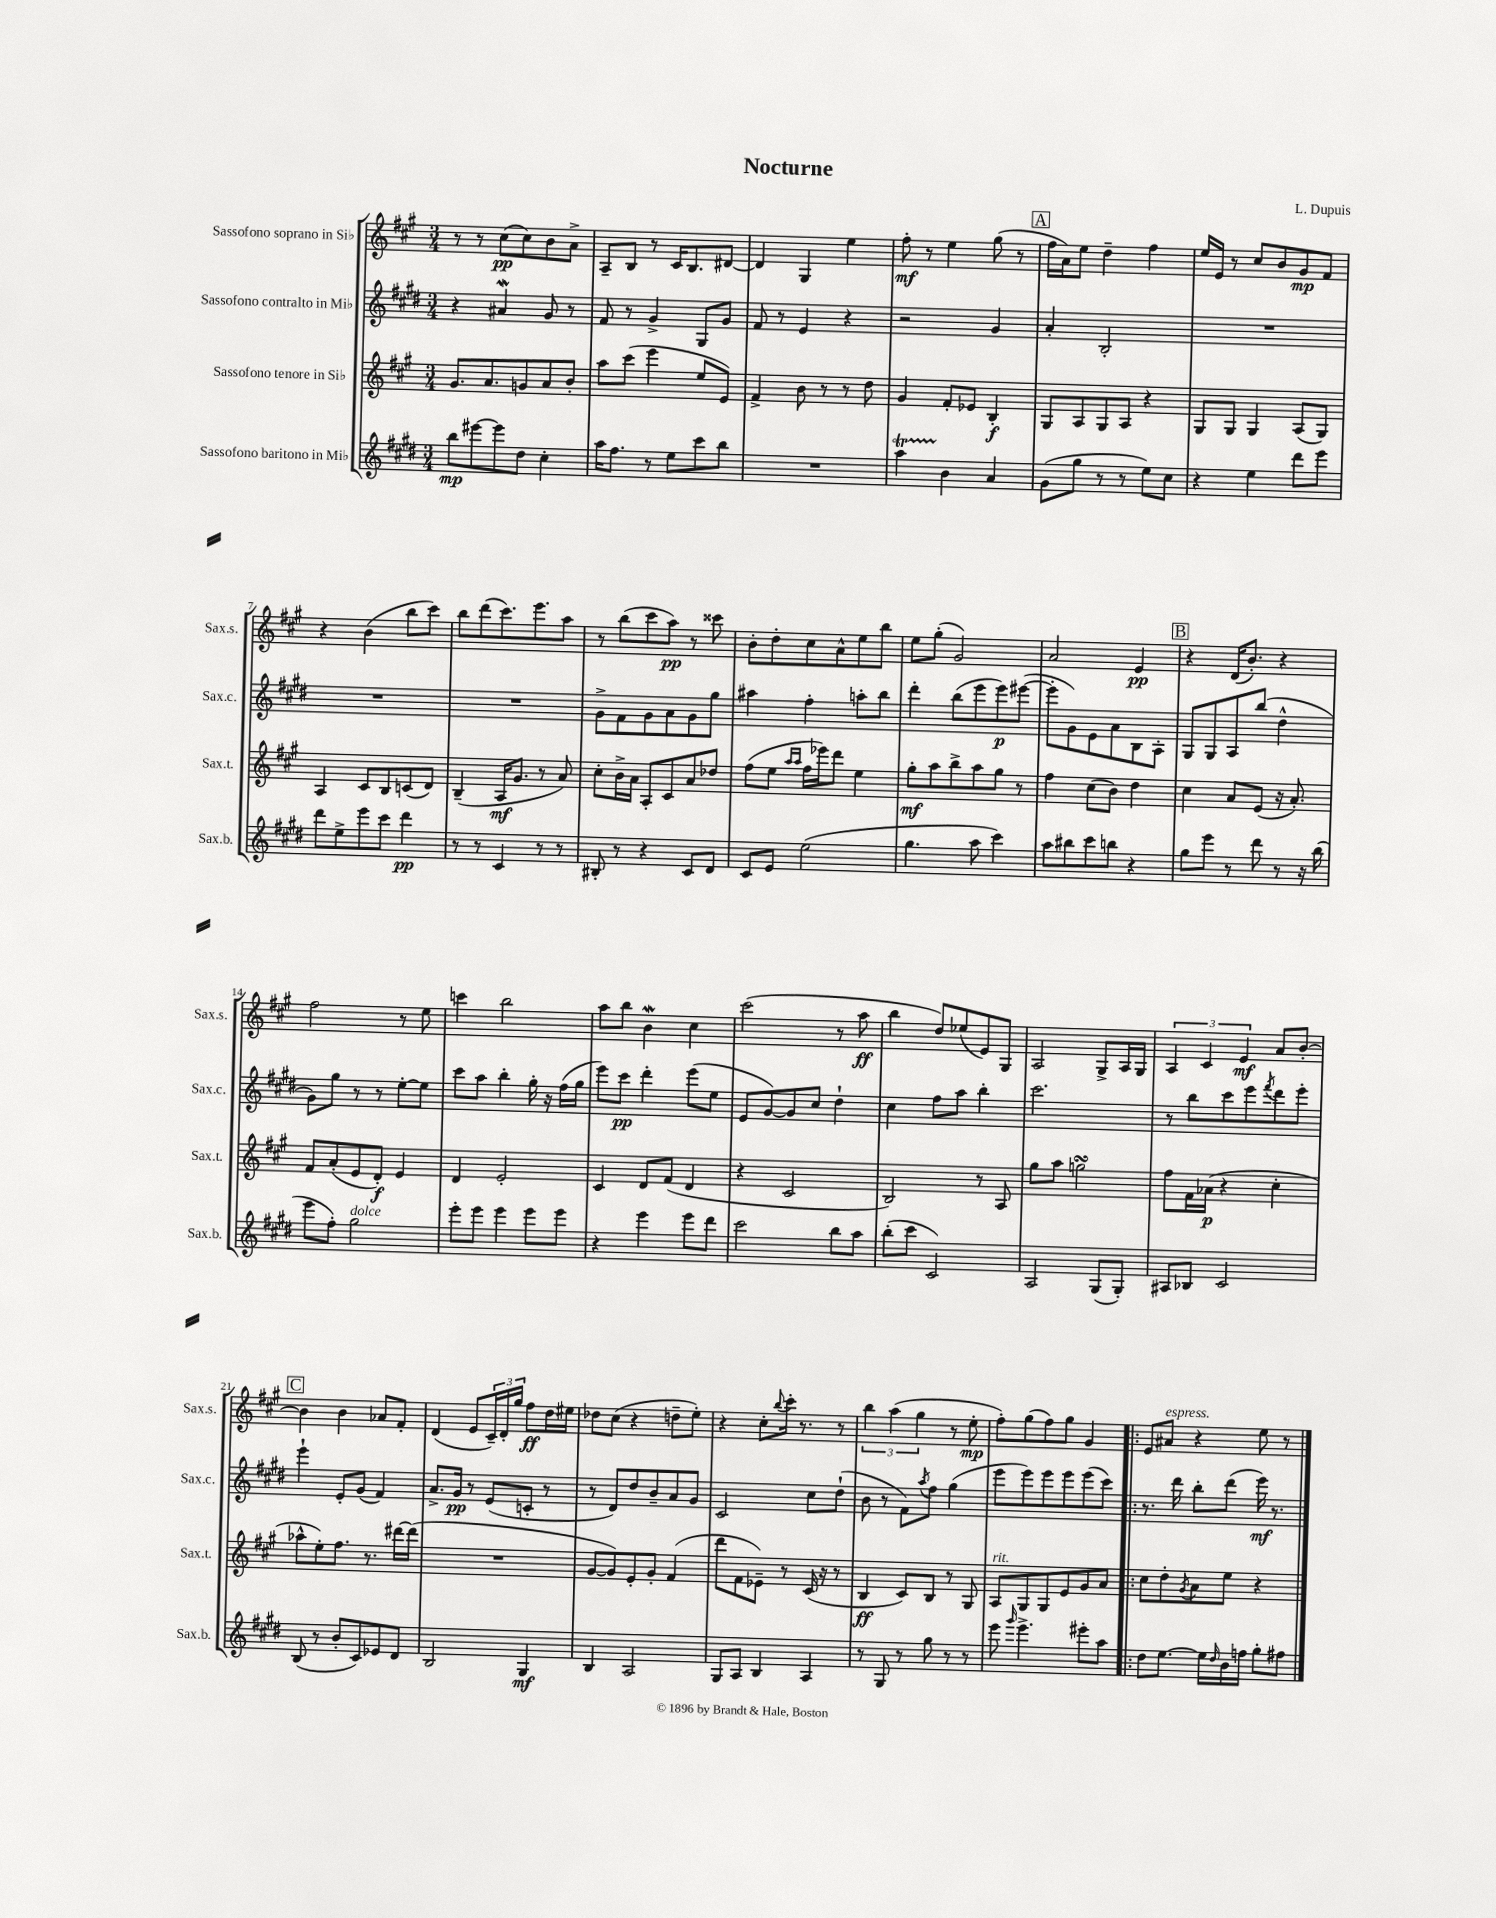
\header { title = "Nocturne" composer = "L. Dupuis" }
<<
\new StaffGroup <<
\new Staff = "s0" \with { instrumentName = "Sassofono soprano in Sib" shortInstrumentName = "Sax.s." } {
    \clef treble \key a \major \numericTimeSignature \time 3/4
    r8 r8 cis''8\pp( cis''8) b'8 a'8-> |
    a8-- b8 r8 cis'16 b8. dis'8~ |
    dis'4 gis4 e''4 |
    fis''8-.\mf r8 e''4 gis''8( r8 |
    \mark \markup { \box "A" } fis''16 a'16) e''8 d''4-- fis''4 |
    e''16 e'16 r8 cis''8 b'8 gis'8\mp fis'8 |
    r4 b'4( b''8 cis'''8) |
    b''8 d'''8( cis'''8.) e'''8. a''8 |
    r8 b''8( cis'''8 a''8\pp) r8 cisis'''8 |
    b'8-. d''8-. cis''8 a'8-^ e''8 b''8 |
    e''8 gis''8-.( gis'2) |
    a'2 e'4\pp |
    \mark \markup { \box "B" } r4 d'16( b'8.-.) r4 |
    fis''2 r8 e''8 |
    c'''4 b''2 |
    a''8 b''8 b'4\mordent cis''4 |
    cis'''2( r8 a''8\ff |
    b''4 d''8) ees''8( e'8) gis8 |
    a2 gis8-> a16 gis16 |
    \tuplet 3/2 { a4 cis'4 e'4\mf } a'8 b'8~-. |
    \mark \markup { \box "C" } b'4 b'4 aes'8 fis'8-. |
    d'4( e'8 \tuplet 3/2 { cis'16--) d'16-. gis''16 } fis''8\ff d''16 eis''16 |
    des''8 cis''8( r4 d''8-- e''8-.) |
    r4 cis''8-. \appoggiatura { b''8 } cis'''16-. r8. r8 |
    \tuplet 3/2 { b''4 a''4( gis''4 } r8 e''8-.\mp |
    fis''8-.) gis''8( fis''8) gis''8 gis'4 |
    \bar ".|:" e'8 ais'8^\markup { \italic "espress." } r4 e''8 r8 \bar "|." |
}
\new Staff = "s1" \with { instrumentName = "Sassofono contralto in Mib" shortInstrumentName = "Sax.c." } {
    \clef treble \key e \major \numericTimeSignature \time 3/4
    r4 ais'4\mordent gis'8 r8 |
    fis'8 r8 gis'4-> gis8 gis'8 |
    fis'8 r8 e'4 r4 |
    r2 gis'4 |
    \mark \markup { \box "A" } a'4-. b2-. |
    R2. |
    R2. |
    R2. |
    gis'8-> fis'8 gis'8 a'8 gis'8 gis''8 |
    ais''4 fis''4-. a''8-. b''8 |
    dis'''4-. b''8( e'''8 e'''8\p) eis'''8~( |
    eis'''8-. gis'8) e'8 a'8 b8 a8-. |
    \mark \markup { \box "B" } gis8 gis8 a8 b''8( dis''4-^ |
    gis'8) gis''8 r8 r8 e''8~-. e''8 |
    cis'''8 a''8 b''4-. gis''16-. r16 fis''16( gis''16 |
    e'''8) cis'''8\pp dis'''4-. e'''8( e''8 |
    e'8 gis'8~) gis'8 cis''8 dis''4-! |
    cis''4 fis''8 a''8 b''4-. |
    cis'''2. |
    r8 b''8 cis'''8 e'''8 \acciaccatura { fis'''8 } dis'''8 e'''8-. |
    \mark \markup { \box "C" } e'''4-! e'8-. gis'8( fis'4) |
    a'8.-> gis'16\pp r8 e'8( c'8-. r8 |
    r8 dis'8) dis''8 b'8-- a'8 gis'8 |
    cis'2 cis''8 dis''8-!( |
    b'8 r8 fis'8) \acciaccatura { a''8 } fis''8 gis''4( |
    e'''8 e'''8) e'''8 e'''8 e'''8( cis'''8) |
    \bar ".|:" r8. dis'''16 b''8-. dis'''8( e'''16\mf) r8. \bar "|." |
}
\new Staff = "s2" \with { instrumentName = "Sassofono tenore in Sib" shortInstrumentName = "Sax.t." } {
    \clef treble \key a \major \numericTimeSignature \time 3/4
    gis'8. a'8. g'8 a'8 b'8-. |
    a''8 cis'''8( e'''4 e''8 e'8) |
    fis'4-> b'8 r8 r8 d''8 |
    gis'4 fis'8-. ees'8 b4-.\f |
    \mark \markup { \box "A" } gis8 a8 gis8 a8 r4 |
    gis8 gis8 gis4 a8( gis8) |
    a4 cis'8 b8 c'8( d'8) |
    b4--( a16\mf gis'8. r8 a'8) |
    cis''8-. b'16-> a'16 a8-. cis'8 a'8 des''8 |
    fis''8( e''8 \grace { a''16 a''16 } fis''16 ees'''16) d'''8 e''4 |
    gis''8-.\mf a''8 b''8-> a''8 gis''8 r8 |
    fis''4 cis''8( b'8) d''4 |
    \mark \markup { \box "B" } cis''4 a'8 e'8( r16 a'8.-.) |
    fis'8 a'8-.( e'8 d'8-.\f) e'4 |
    d'4 e'2-. |
    cis'4 d'8 fis'8( d'4 |
    r4 cis'2 |
    b2) r8 a8 |
    gis''8 a''8 g''2\turn |
    fis''8 fis'16 aes'16\p( r4 cis''4-. |
    \mark \markup { \box "C" } aes''8-^ e''8-.) fis''8. r8. dis'''16~ dis'''16( |
    R2. |
    gis'8~ gis'8) e'8-. gis'8-. fis'4( |
    d'''8 fis'8 ees'8--) r8 cis'16( r16 r8 |
    b4\ff cis'8) b8 r8 gis8 |
    a8^\markup { \italic "rit." } gis8 gis8 e'8 gis'8 a'8 |
    \bar ".|:" cis''8 d''8-. \acciaccatura { gis'8 } a'8 e''8 r4 \bar "|." |
}
\new Staff = "s3" \with { instrumentName = "Sassofono baritono in Mib" shortInstrumentName = "Sax.b." } {
    \clef treble \key e \major \numericTimeSignature \time 3/4
    b''8\mp eis'''8~ eis'''8 dis''8 cis''4-. |
    a''16 fis''8. r8 e''8 cis'''8 b''8 |
    R2. |
    a''4\startTrillSpan b'4\stopTrillSpan a'4 |
    \mark \markup { \box "A" } gis'8( gis''8 r8 r8 e''8) cis''8 |
    r4 e''4 dis'''8 e'''8 |
    dis'''8 e''8-> e'''8 cis'''8 dis'''4\pp |
    r8 r8 cis'4 r8 r8 |
    bis8-. r8 r4 cis'8 dis'8 |
    cis'8 e'8 e''2( |
    gis''4. a''8 cis'''4) |
    a''8 bis''8 cis'''8 b''8 r4 |
    \mark \markup { \box "B" } gis''8 e'''8 r8 dis'''8 r8 r16 b''16( |
    e'''8 fis''8-.) gis''2^\markup { \italic "dolce" } |
    e'''8-. e'''8 e'''4 e'''8 e'''8 |
    r4 e'''4 e'''8 dis'''8 |
    cis'''2 b''8 a''8 |
    b''8-.( cis'''8 cis'2) |
    a2 gis8( gis8-.) |
    ais8 bes8 cis'2 |
    \mark \markup { \box "C" } b8( r8 b'8-. cis'8) ees'8 dis'8 |
    b2 gis4\mf |
    b4 a2 |
    gis8 a8 b4 a4 |
    r8 gis8 r8 gis''8 r8 r8 |
    e'''8 \grace { gis'''16 } e'''4.-> eis'''8-. a''8 |
    \bar ".|:" dis''8 e''8.~ e''16 \grace { dis''16 } b'16 f''16 gis''8-. fis''8 \bar "|." |
}
>>
>>
